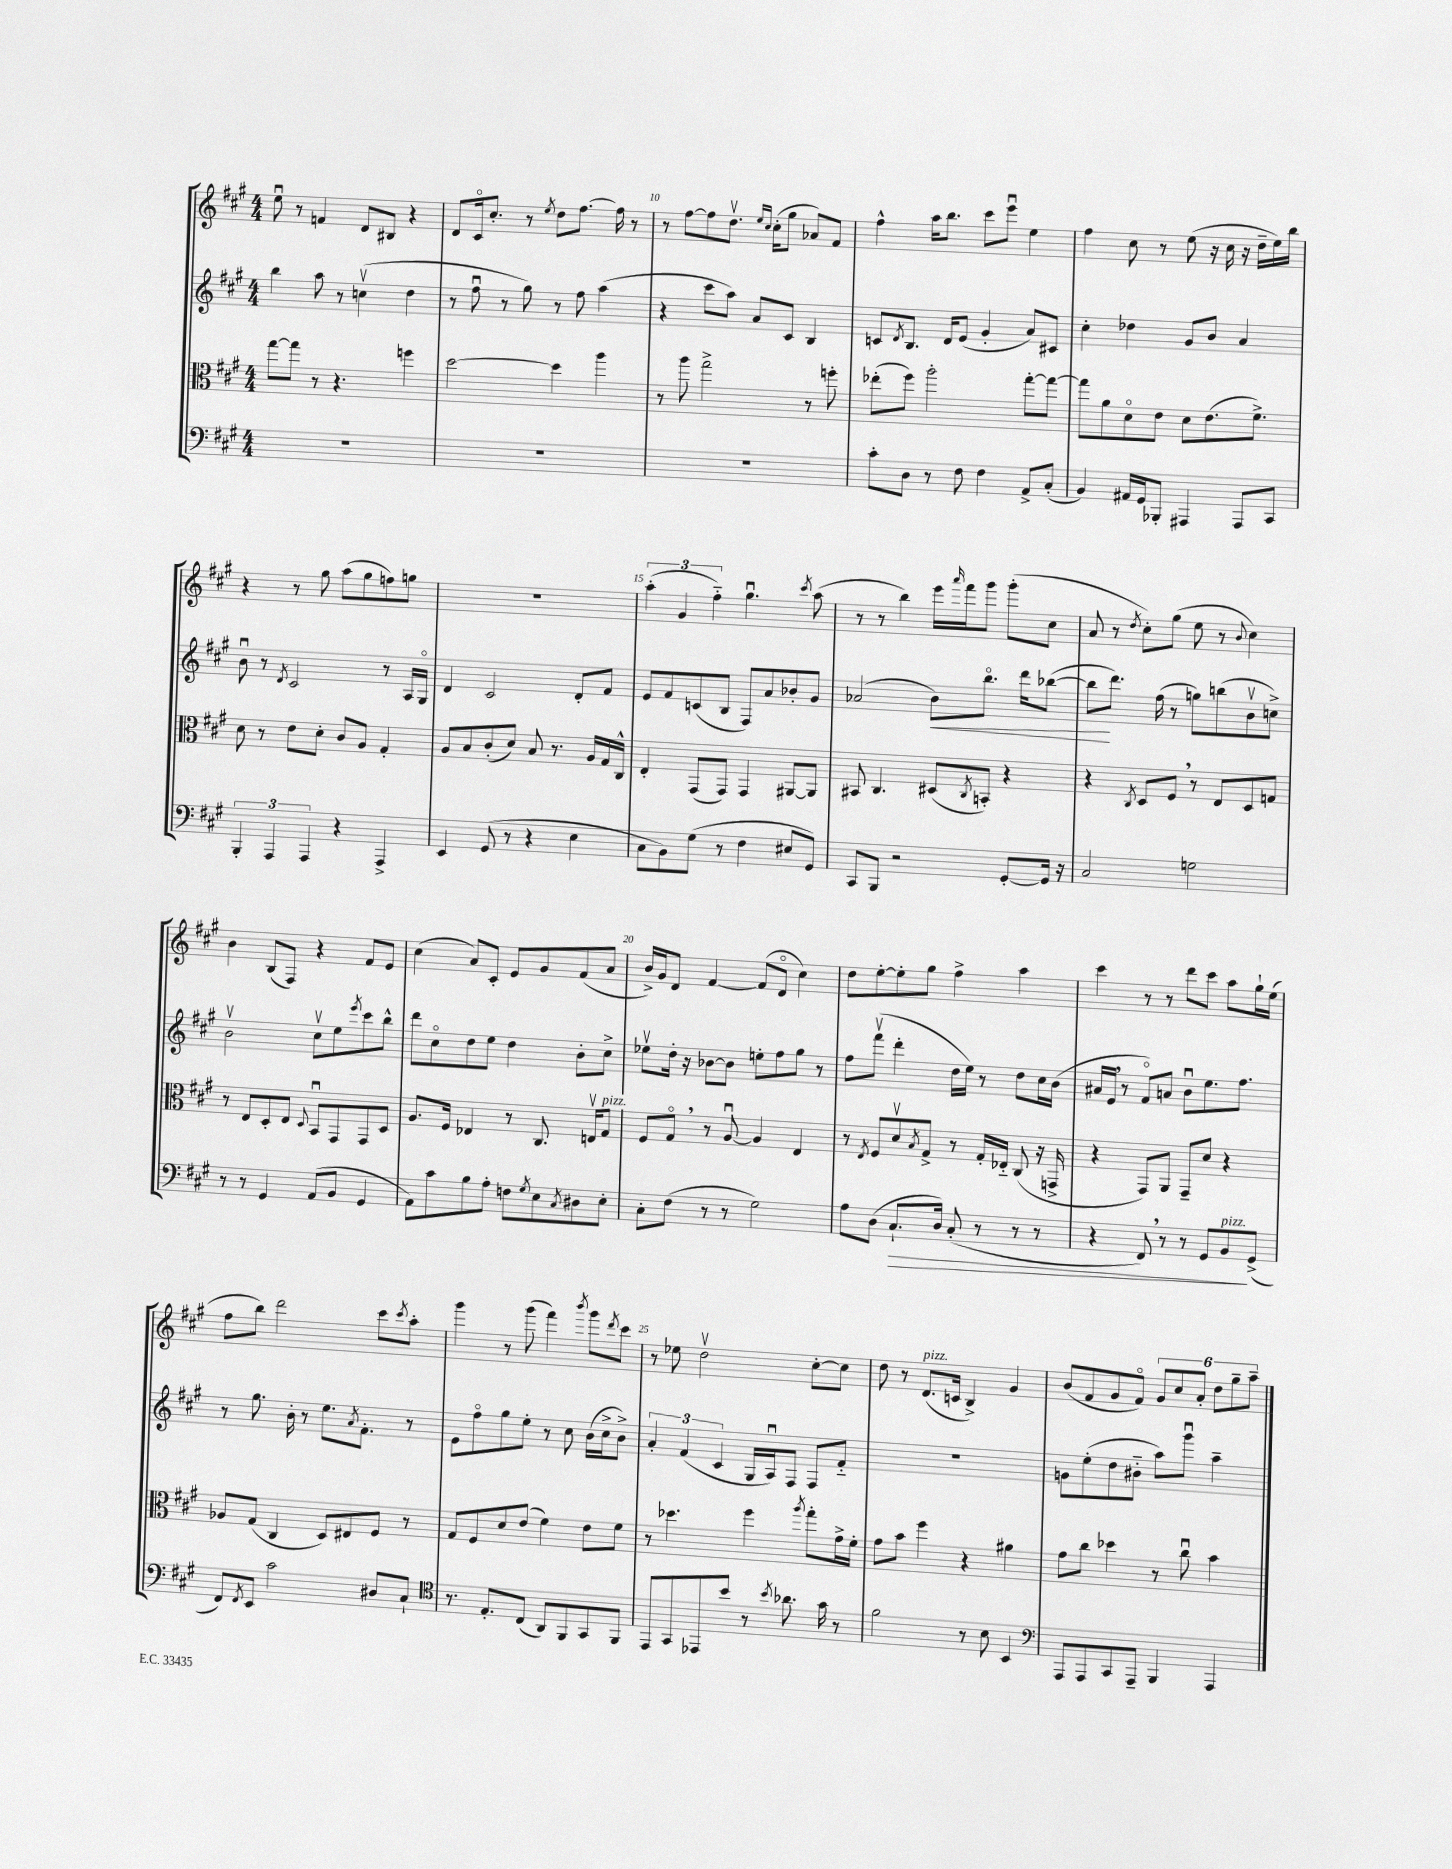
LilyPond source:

<<
\new StaffGroup <<
\new Staff = "s0" {
    \clef treble \key a \major \numericTimeSignature \time 4/4
    e''8\downbow r8 f'4 d'8 bis8 r4 |
    d'8 cis'16\flageolet cis''8.-. r8 \acciaccatura { e''8 } d''8 fis''8.~ fis''16 r8 |
    r8 fis''8~ fis''8 d''8.\upbow \grace { e''16 cis''16 } cis''16-.( gis''8 aes'8) fis'8 |
    fis''4-^ a''16 b''8. cis'''8 e'''8\downbow e''4 |
    fis''4 cis''8 r8 e''8( r16 cis''16 r16 d''16-- e''16) b''16 |
    r4 r8 gis''8 a''8( gis''8 f''8) g''8 |
    R1 |
    \tuplet 3/2 { a''4-.( gis'4 fis''4-_) } gis''4.\downbow \acciaccatura { cis'''8 } a''8( |
    r8 r8 b''4) e'''16 \grace { a'''16 } fis'''16 gis'''8 gis'''8-.( cis''8 |
    a'8 r8 \acciaccatura { d''8 } cis''8-.) gis''8( e''8 r8 \appoggiatura { b'8 } cis''4) |
    b'4 b8( fis8) r4 fis'8 e'8 |
    cis''4( a'8) cis'8-. e'8 gis'8 fis'8( a'8 |
    b'16->) gis'16 d'8 fis'4~ fis'8( d'8\flageolet cis''4) |
    d''8 e''8~-. e''8-. gis''8 fis''4-> a''4 |
    cis'''4 r8 r8 d'''8 cis'''8 a''8 gis''16-! e''16( |
    fis''8 b''8) d'''2 cis'''8 \acciaccatura { cis'''8 } a''8-. |
    gis'''4 r8 gis'''8( fis'''4) \acciaccatura { b'''8 } gis'''8 \acciaccatura { d'''8 } cis'''8 |
    r8 ees''8 d''2\upbow cis''8~-. cis''8 |
    d''8 r8 d'8.^\markup { \italic "pizz." }( c'16 b4->) gis'4 |
    b'8( fis'8 gis'8 fis'8\flageolet) \tuplet 6/4 { gis'8 cis''8 a'8-. d''8 gis''8-- a''8-- } \bar "|." |
}
\new Staff = "s1" {
    \clef treble \key a \major \numericTimeSignature \time 4/4
    b''4 a''8 r8 c''4\upbow( d''4 |
    r8 fis''8\downbow r8 gis''8) r8 fis''8 a''4( |
    r4 cis'''8 a''8) a'8 cis'8 b4 |
    c'8 \acciaccatura { d'8 } b8. d'16 e'8( gis'4-. a'8) cis'8 |
    cis''4-. des''4 gis'8 b'8 a'4 |
    b'8\downbow r8 \acciaccatura { d'8 } cis'2 r8 a16 gis16\flageolet |
    d'4 cis'2 d'8-. fis'8 |
    e'8 fis'8 c'8( b8 fis8) a'8 bes'8-. gis'8 |
    aes'2( b'8\<) b''8.\flageolet d'''16 bes''8~( |
    bes''8\! d'''8.) fis''16( r8 g''8) b''8( b'8\upbow c''8->) |
    b'2\upbow cis''8\upbow e''8 \acciaccatura { e'''8 } cis'''8 b''8-^ |
    d'''8 cis''8\flageolet d''8 e''8 d''4 b'8-. cis''8-> |
    ees''8\upbow d''16-. r16 bes'8~ bes'8 e''8-. fis''8 gis''8 r8 |
    fis''8 fis'''8\upbow( d'''4-. d''16 e''16) r8 d''8 cis''16 b'16( |
    ais'16 e'16 \breathe r8 fis'8\flageolet) a'8 b'8\downbow e''8. fis''8. |
    r8 gis''8. b'16-. r8 e''8. \acciaccatura { a'8 } fis'8.-. r8 |
    e'8 fis''8\flageolet gis''8 e''8-. r8 cis''8 b'16( cis''16-> b'8->) |
    \tuplet 3/2 { a'4-. fis'4( cis'4 } gis16 a16\downbow) fis8 fis8 fis'8-_ |
    R1 |
    g'8 e''8-.( d''8 bis'8-_ a''8) gis'''8\downbow a''4-- \bar "|." |
}
\new Staff = "s2" {
    \clef alto \key a \major \numericTimeSignature \time 4/4
    gis''8~ gis''8 r8 r4. f''4 |
    d''2~ d''4 a''4 |
    r8 a''8 gis''2-> r8 f''8-. |
    ees''8-.( fis''8) a''2-. gis''8~-. gis''8~ |
    gis''8 a'8 d'8\flageolet e'8 d'8 e'8.( fis'8.->) |
    d'8 r8 e'8 d'8-. cis'8 a8 gis4-. |
    a8 b8 cis'8-.( d'8) b8 r8. a16 gis16 cis16-^ |
    e4-. gis,8( gis,8) gis,4 ais,8~ ais,8 |
    bis,8 cis4. dis8( \acciaccatura { cis8 } b,8-.) r4 |
    r4 \acciaccatura { cis8 } d8 fis8 \breathe r8 e8 d8 g8 |
    r8 e8 d8-. e8 \appoggiatura { d8 } b,8\downbow gis,8 gis,8 d8 |
    a8. fis16 ees4 r8 cis8. e16\upbow gis8^\markup { \italic "pizz." } |
    fis8 gis8\flageolet \breathe r8 a8~\downbow a4 e4 |
    r8 \acciaccatura { e8 } fis8 d'8\upbow \acciaccatura { b8 } gis8-> r8 gis16-. ees16-_ cis8( r16 g,16-> |
    r4 gis,8) a,8 gis,8-- d'8 r4 |
    aes8 gis8( cis4 d8) eis8 fis8 r8 |
    gis8 fis8 d'8 e'8( fis'4) e'8 fis'8 |
    r8 des''4. fis''4 \acciaccatura { a''8 } gis''8-. gis'16-> fis'16-. |
    gis'8 b'8 fis''4 r4 ais'4 |
    gis'8 cis''8 des''4 r8 cis''8\downbow b'4 \bar "|." |
}
\new Staff = "s3" {
    \clef bass \key a \major \numericTimeSignature \time 4/4
    R1 |
    R1 |
    R1 |
    cis'8-. d8 r8 fis8 fis4 a,8-> cis8-.( |
    b,4) ais,16 gis,16 bes,,8-. ais,,4 ais,,8 cis,8 |
    \tuplet 3/2 { b,,4-. a,,4 a,,4 } r4 a,,4-> |
    e,4 gis,8( r8 r4 e4 |
    cis8 b,8) gis8( r8 fis4 eis8 gis,8) |
    cis,8 b,,8 r2 gis,8~-. gis,16 r16 |
    cis2 g2 |
    r8 r8 gis,4 a,8( b,8 gis,4 |
    a,8) cis'8 b8 a8-. f8 \acciaccatura { gis8 } e8 \acciaccatura { cis8 } dis8 e8-. |
    cis8-. fis8( r8 r8 gis2) |
    a8 d8( cis8.-!\> d16) cis8-.( r8 r8 r8 |
    r4 fis,8) \breathe r8 r8 gis,8 b,8\!^\markup { \italic "pizz." } gis,8->( |
    fis,8) \acciaccatura { fis,8 } e,8 cis'2 dis8 cis8-! |
    \clef tenor r8. e8.-. cis8( a,8) fis,8 gis,8 fis,8 |
    e,8 gis,8 ees,8 b'8 r8 \acciaccatura { b'8 } aes'8. gis'16 r8 |
    fis'2 r8 b8 b,4 |
    \clef bass a,,8 a,,8 cis,8 a,,8-- b,,4 a,,4 \bar "|." |
}
>>
>>
\layout { \context { \Score currentBarNumber = #8 \override BarNumber.break-visibility = ##(#f #t #t) barNumberVisibility = #(every-nth-bar-number-visible 5) } }
